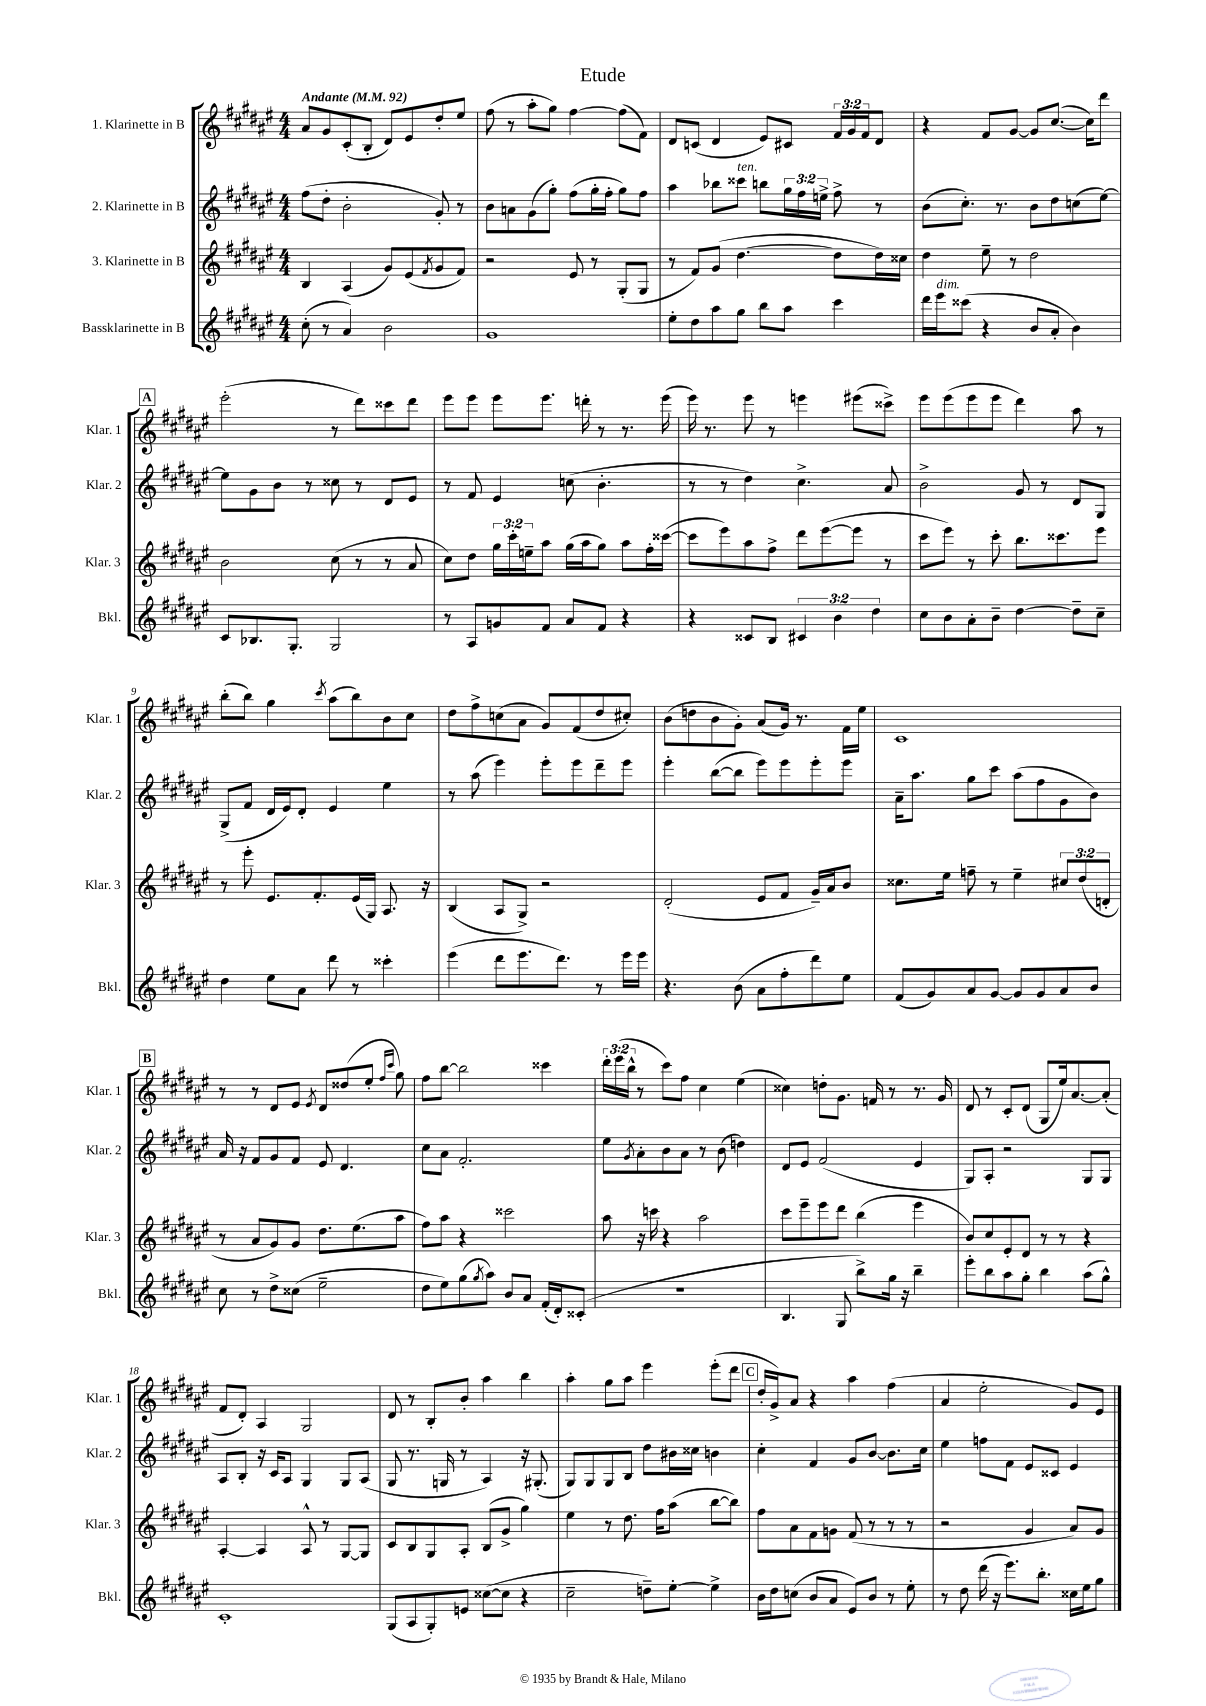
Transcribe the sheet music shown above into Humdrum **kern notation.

**kern	**kern	**kern	**kern
*staff4	*staff3	*staff2	*staff1
*clefG2	*clefG2	*clefG2	*clefG2
*k[f#c#g#d#a#e#]	*k[f#c#g#d#a#e#]	*k[f#c#g#d#a#e#]	*k[f#c#g#d#a#e#]
*M4/4	*M4/4	*M4/4	*M4/4
*MM92	*MM92	*MM92	*MM92
(8cc#'	4B	(8ff#	8a#
8r	.	8dd#'	8g#
4a#)	(4A#	2b'	(8c#'
.	.	.	8B'
2b	8g#)	.	8d#)
.	(8e#	.	8e#
.	8qf#	.	.
.	8g#	8g#')	8dd#'
.	8f#)	8r	8ee#
=	=	=	=
1g#	2r	8b	(8ff#
.	.	8a	8r
.	.	(8g#	8aa#'
.	.	8gg#')	8gg#)
.	8e#	(8ff#	[4ff#
.	8r	16gg#'	.
.	.	16ff#'	.
.	(8G#'	8gg#)	(8ff#]
.	8G#	8ff#	8f#)
=	=	=	=
8ee#'	8r	4aa#	8d#
8dd#	8f#)	.	(8c
8aa#	(8g#	8bb-	4d#
8gg#	[4.dd#	8ccc##	.
8bb	.	8bb	8e#)
8aa#	.	24gg#	8c#
.	.	24ff#	.
.	.	24ee^	.
4ccc#	8dd#]	8ff#^	24f#
.	.	.	24g#
.	.	.	24f#
.	16dd#)	8r	8d#
.	16cc##	.	.
=	=	=	=
16ddd#	4dd#	(8b	4r
16eee#	.	.	.
(8ccc##	.	8.cc#')	.
4r	8ee#~	.	8f#
.	.	8.r	.
.	8r	.	[8g#
8b	2dd#	8b	8g#]
8a#'	.	8dd#	([8.cc#
4b)	.	(8cc	.
.	.	.	16cc#])
.	.	[8ee#)	8ddd#
=	=	=	=
8c#	2b	8ee#]	(2eee#'
8.B-	.	8g#	.
.	.	8b	.
8.G#'	.	.	.
.	.	8r	.
2G#	(8cc#	8cc##	8r
.	8r	8r	8ddd#)
.	8r	8d#	8ccc##
.	8a#	8e#	8ddd#
=	=	=	=
8r	8cc#)	8r	8eee#
8A#	8dd#	8f#	8eee#
8g	24gg#	4e#	8eee#
.	24ccc#'	.	.
.	24ee~	.	.
8f#	8aa#	.	8.eee#
8a#	(16gg#	(8cc	.
.	16aa#	.	16ddd'
8f#	8gg#)	4.b'	8r
4r	8aa#	.	8.r
.	16ff#'	.	.
.	([16ccc##	.	(16eee#
=	=	=	=
4r	8ccc##]	8r	16eee#)
.	.	.	8.r
.	8eee#)	8r	.
8c##	8aa#	4dd#)	8eee#
8B	8ff#^	.	8r
6c#	8ddd#	4.cc#^	4eee
.	([8eee#	.	.
6b	.	.	.
.	8eee#]	.	(8eee#
6dd#	.	.	.
.	8r	8a#	8ccc##^)
=	=	=	=
8cc#	8ccc#	2b^	8eee#
8b	8eee#)	.	(8eee#
8a#'	8r	.	8eee#
8b~	8ccc#'	.	8eee#
[4dd#	8.bb	8g#	4ddd#)
.	.	8r	.
.	8.ccc##	.	.
8dd#~]	.	8d#	8aa#
8cc#~	8eee#	8G#	8r
=	=	=	=
4dd#	8r	(8G#^	(8bb'
.	8eee#'	8f#	8bb)
8ee#	8.e#	16d#	4gg#
.	.	16e#)	.
8a#	.	8d#'	.
.	8.f#'	.	.
.	.	.	8qccc#
8ddd#	.	4e#	(8aa#
8r	(16e#	.	8bb)
.	16G#)	.	.
4ccc##'	8.A#	4ee#	8b
.	.	.	8cc#
.	16r	.	.
=	=	=	=
(4eee#	(4B	8r	8dd#
.	.	(8aa#	8ff#^
8ddd#	8A#	4eee#)	(8cc
8.eee#	8G#^)	.	8a#
.	2r	8eee#'	8g#)
8.ddd#)	.	.	.
.	.	8eee#	(8f#
8r	.	8ddd#~	8dd#
16eee#	.	8eee#	8cc#')
16eee#	.	.	.
=	=	=	=
4.r	(2d#'	4eee#'	(8b
.	.	.	8dd
.	.	([8bb	8b
(8b	.	8bb]	8g#')
8a#	8e#	8eee#)	(8a#
8ff#'	8f#	8eee#	16g#)
.	.	.	8.r
8ddd#)	16g#~)	8eee#'	.
.	16a#	.	.
8ee#	8b	8eee#	16f#
.	.	.	16ee#
=	=	=	=
(8f#	8.cc##	16a#~	1c#
.	.	8.aa#	.
8g#)	.	.	.
.	16ee#	.	.
8a#	8ff~	8gg#	.
[8g#	8r	8ccc#	.
8g#]	4ee#~	(8aa#	.
8g#	.	8ff#	.
8a#	12cc#	8g#	.
.	(12dd#	.	.
8b	.	8b)	.
.	12d'	.	.
=	=	=	=
8cc#	8r	16a#	8r
.	.	16r	.
8r	8a#	8f#	8r
8dd#^	8g#)	8g#	8d#
(8cc##	8g#	8f#	8e#
.	.	.	8qe#
2ee#~	8.dd#	8e#	8d#
.	.	4.d#	(8dd##
.	(8.ee#	.	.
.	.	.	8ee#'
.	.	.	16qqff#
.	.	.	16qqccc#
.	8aa#	.	8gg#)
=	=	=	=
8dd#	8ff#)	8cc#	8ff#
8ee#)	8aa#	8a#	[8bb
(8gg#	4r	2.f#'	2bb]
8qgg#	.	.	.
8aa#)	.	.	.
8b	2ccc##	.	.
8a#	.	.	.
(16f#'	.	.	4ccc##
16d#')	.	.	.
(8c##'	.	.	.
=	=	=	=
1r	8aa#	8ee#	24ddd#'
.	.	.	(24eee#
.	.	.	24bb^^
.	.	8qg#	.
.	16r	8a#'	8r
.	16ccc	.	.
.	4r	8b	8ccc#)
.	.	8a#	8ff#
.	2aa#	8r	4cc#
.	.	(8b	.
.	.	4dd)	(4ee#
=	=	=	=
4.B	8ccc#	8d#	4cc##)
.	8eee#~	8e#	.
.	8eee#	(2f#	8dd'
8G#	8ddd#	.	8.g#
8bb^)	(4bb	.	.
.	.	.	16f
16gg#	.	.	8r
16r	.	.	.
4bb~	4eee#	4e#	8.r
.	.	.	16g#
=	=	=	=
8eee#'	8b)	8G#)	8d#
8bb	8cc#	8A#'	8r
8aa#	8e#'	2r	8c#'
8gg#'	8d#	.	(8d#
4bb	8r	.	8G#
.	8r	.	16ee#)
.	.	.	[8.a#
(8aa#	4r	8G#	.
8gg#^^)	.	8G#	(8a#']
=	=	=	=
1c#'	[4A#'	8A#	8f#
.	.	8B'	8d#')
.	4A#]	16r	4A#
.	.	16c#	.
.	.	8A#	.
.	8A#^^	4G#	2G#
.	8r	.	.
.	[8G#	8G#	.
.	8G#]	(8A#	.
=	=	=	=
(8G#	8c#	8G#	8d#
8A#	8B	8.r	8r
8G#')	8G#	.	8B'
.	.	16G	.
8e	8A#'	8r	8b'
([8cc##	(8B	4A#)	4aa#
8cc##]	8g#^	.	.
4r	4gg#)	16r	4bb
.	.	(8.G#'	.
=	=	=	=
2cc#~	4ee#	8G#)	4aa#'
.	.	8G#	.
.	8r	8G#	8gg#
.	8.dd#	8B	8aa#
8dd~)	.	8dd#	4eee#
.	16ff#	.	.
[8ee#'	(8aa#	16b#	.
.	.	16cc##	.
4ee#^]	[8bb	4b	(8eee#'
.	8bb])	.	8ddd#
=	=	=	=
16b	8ff#	4cc#'	16dd#'
16dd#	.	.	16g#^)
(8cc	8a#	.	8a#
8b	8f#	4f#	4r
8a#	8g	.	.
8e#)	(8f#	8g#	4aa#
8b	8r	[8b	.
8r	8r	8.b]	(4ff#
8ee#'	8r	.	.
.	.	16cc#	.
=	=	=	=
8r	2r	4ee#	4a#
8dd#	.	.	.
(16ddd#	.	8ff	2ee#'
16r	.	.	.
8.eee#)	.	8f#	.
.	4g#	8e#	.
8.bb'	.	.	.
.	.	8c##	.
16cc##	8a#)	4e#	8g#)
16ee#	.	.	.
8gg#	8g#	.	8e#
==	==	==	==
*-	*-	*-	*-
